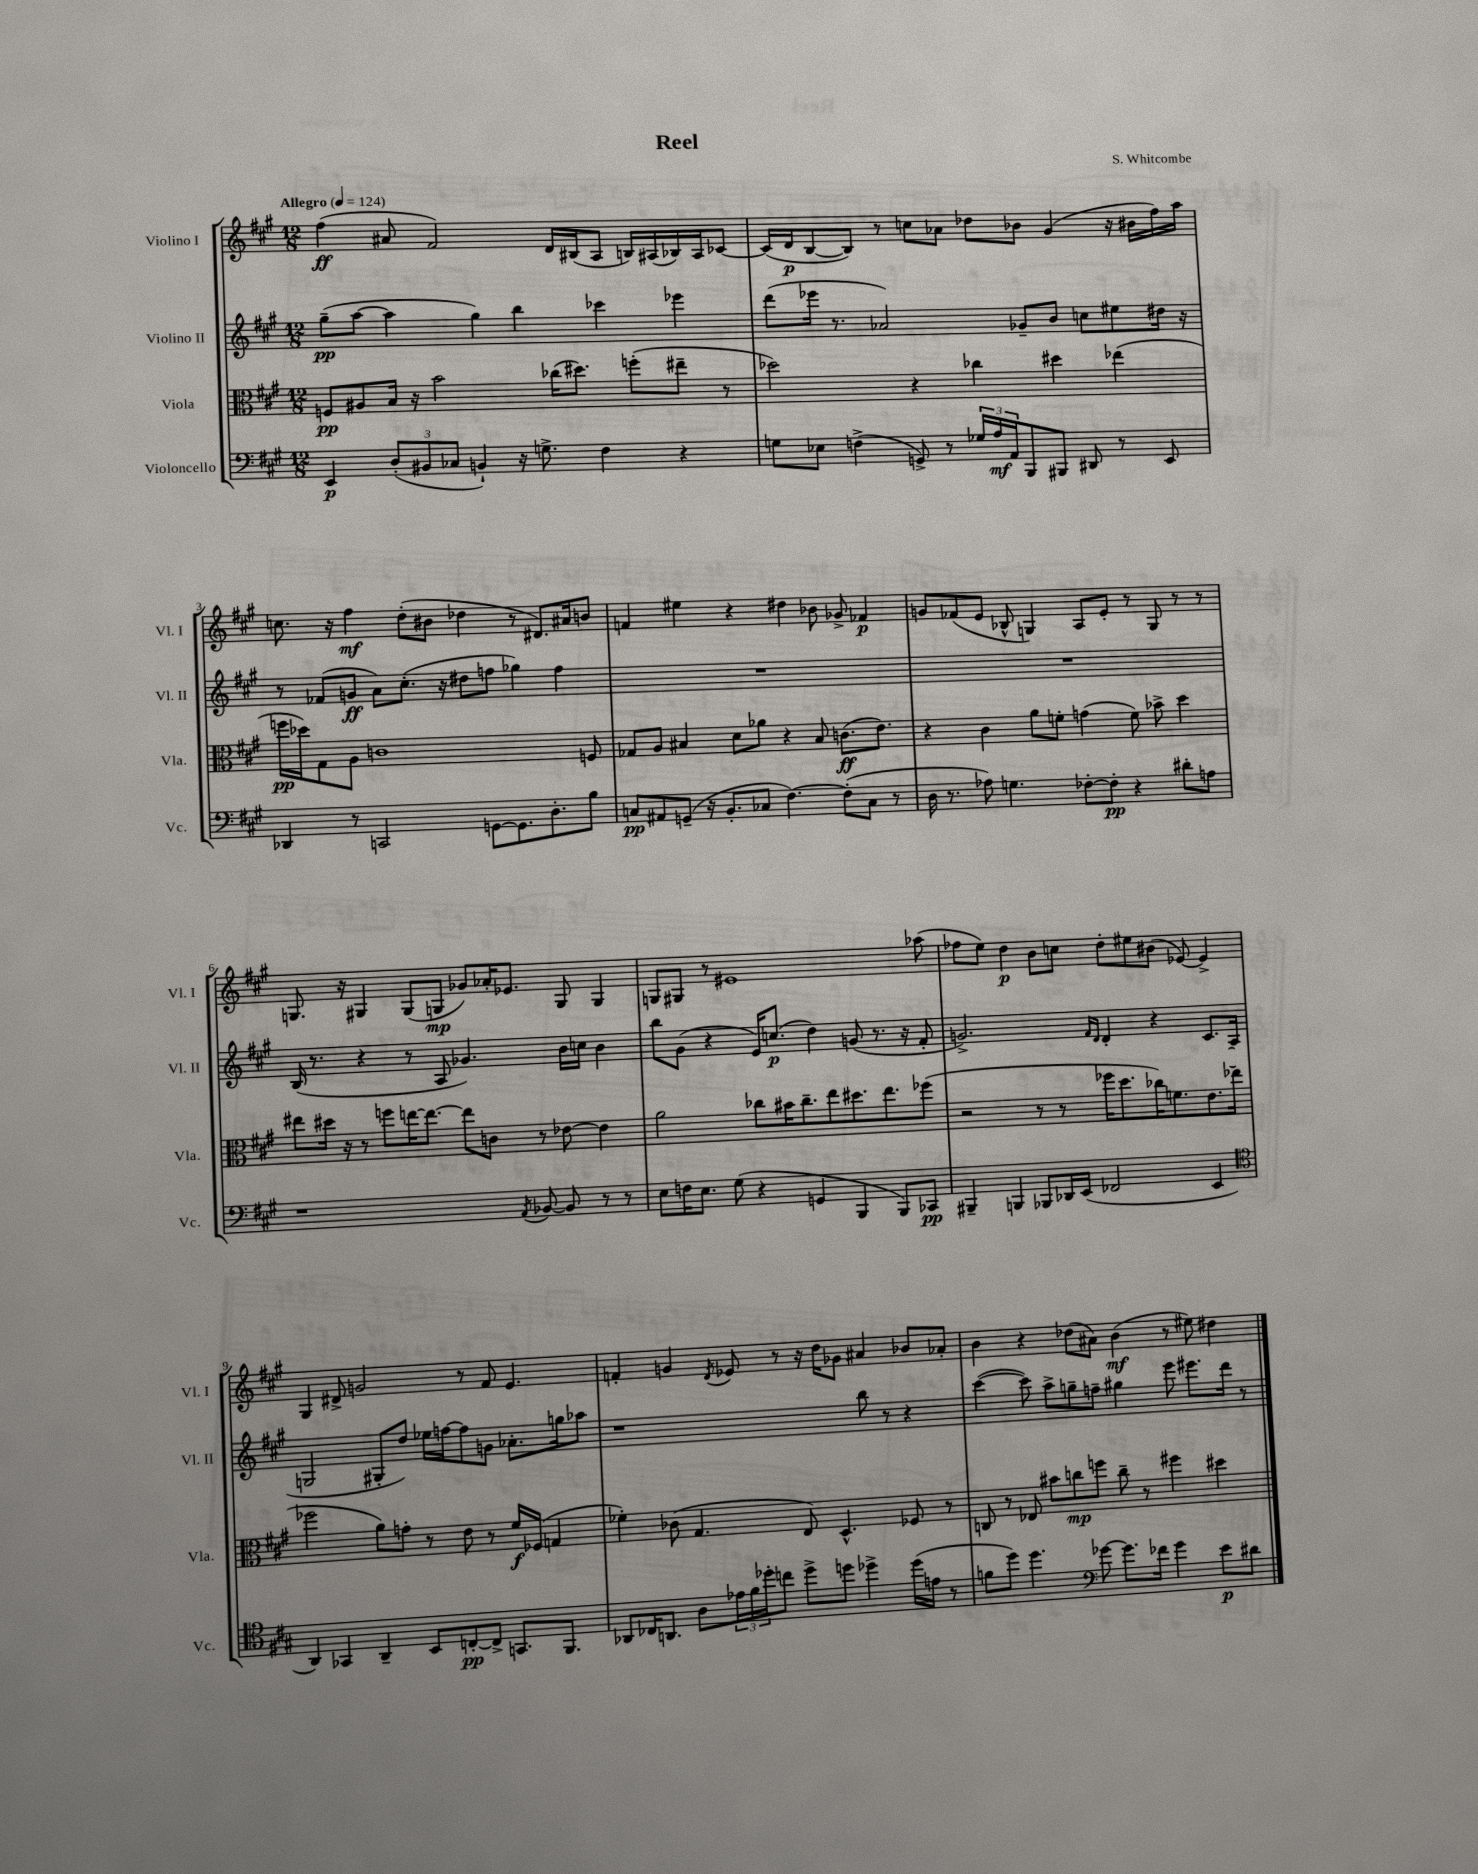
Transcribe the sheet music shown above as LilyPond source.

\header { title = "Reel" composer = "S. Whitcombe" }
<<
\new StaffGroup <<
\new Staff = "s0" \with { instrumentName = "Violino I" shortInstrumentName = "Vl. I" } {
    \clef treble \key a \major \numericTimeSignature \time 12/8 \tempo "Allegro" 4 = 124
    fis''4\ff( ais'8 fis'2) d'16 bis16( a8 b16) ais16( bes16) ais16 ces'8~ |
    ces'16( d'16\p b8~ b8) r8 c''8 aes'8 des''8 bes'8 gis'4( r16 bis'16 fis''16) a''16 |
    c''8. r16 fis''4\mf d''8-.( bis'8 des''4 r8 dis'8.) ais'16 b'8 |
    f'4 eis''4 r4 dis''4 bes'8 ges'8-> fes'4\p |
    g'8 fes'8( e'8 bes8-^ g4) a8 e'8-. r8 g8 r8 r8 |
    g8. r16 gis4 gis8( g8\mp ges'8) aes'16-. ees'8. g8 g4 |
    g8 gis8 r8 eis'1 aes''8( |
    fes''8 e''8) d''4\p b'8 c''8 d''8-. eis''8 bis'8( ees'8~) ees'4-> |
    gis4 dis'8-> g'2 r8 fis'8 e'4. |
    f'4-. g'4 \acciaccatura { d'8 } ees'8 r8 r16 d''16 ges'8 ais'4 bes'8 aes'8-. |
    b'4 r4 des''8( ais'8) b'4\mf( r8 eis''8) dis''4 \bar "|." |
}
\new Staff = "s1" \with { instrumentName = "Violino II" shortInstrumentName = "Vl. II" } {
    \clef treble \key a \major \numericTimeSignature \time 12/8
    gis''8--\pp( a''8~ a''4 gis''4) b''4 ces'''4 ees'''4 |
    d'''8( ees'''16 r8. aes'2) ges'8-- b'8 c''8 eis''8 dis''16 r16 |
    r8 fes'8( g'8\ff a'8) cis''8.-.( r16 dis''8 f''8 ges''4) f''4 |
    R1. |
    R1. |
    b16( r8. r4 r8 a8 ges'4.) b'16 c''16 b'4 |
    b''8 gis'8( r4 e'16) c''8.\p( d''4) g'8( r8. r16 fis'8-. |
    g'2.->) \grace { fis'16 d'16 } d'4-. r4 cis'8. a16( |
    g2 gis8-. d''8) ees''16 f''16~ f''8 g'8 aes'8.-. g''16 aes''8 |
    r1 b''8 r8 r4 |
    cis'''4~( cis'''8) a''8-> g''8-- f''8-- gis''4 e'''8 eis'''8. d'''16 r8 \bar "|." |
}
\new Staff = "s2" \with { instrumentName = "Viola" shortInstrumentName = "Vla." } {
    \clef alto \key a \major \numericTimeSignature \time 12/8
    f8\pp ais8 b16 r16 b'2 ces''16( dis''8.) f''8-.( eis''8-- r8 |
    des''2) r4 ces''4 dis''4 ees''4( |
    f''16\pp des''16) gis8 a8 c'1 f8 |
    ges8 a8 bis4 d'8 aes'8 r4 bis8 c'8.\ff( e'8.) |
    r4 cis'4 a'8 f'8-. g'4( f'8) bes'8-> d''4 |
    eis''8 dis''16 r16 r8 f''8 e''16~ e''8.~ e''8 c'8 r8 ees'8~ ees'4 |
    a'2 ces''8 bis'16 ces''8.-- e''8 dis''8. e''8. fes''8( |
    r2 r8 r8 fes''16 d''8. ces''16) f'8. e'8. ees''16( |
    fes''2 a'8) g'8-. r8 e'8 r8 fis'16\f fes16( g4 |
    fes'4-.) ces'8( gis4. e8) d4.-^ fes8 r8 |
    c8 r8 ees8 bis'8 c''8\mp f''8 c''8-- r8 fis''4 dis''4 \bar "|." |
}
\new Staff = "s3" \with { instrumentName = "Violoncello" shortInstrumentName = "Vc." } {
    \clef bass \key a \major \numericTimeSignature \time 12/8
    e,4\p \tuplet 3/2 { d8-.( bis,8 ces8 } b,4-!) r16 g8.-> fis4 r4 |
    g8 ees8 f4->( g,8->) r8 \tuplet 3/2 { ges16 a16\mf a,16 } b,,8 bis,,8 dis,8 r8 e,8 |
    des,4 r8 c,2 g,8~ g,8. d8.-. b8 |
    c8\pp ais,8 g,8--( r16 b,8.-. ces8 fis4.~) fis8-.( ces8 r8 |
    d16 r8. aes8) g4. fes8~-. fes8-.\pp r4 dis'8-. a8 |
    r1 \acciaccatura { a,8 } bes,8~ bes,8 r8 r8 |
    e8 f16 e8. gis8( r4 g,4 b,,4 b,,8) ces,8\pp |
    bis,,4-- b,,4 bes,,8 des,16 e,16( fes,2 e,4 |
    \clef tenor a,4) ges,4 a,4-- b,8 c8~-.\pp c8-> g,8. fis,8. |
    aes,8 ces16 a,8. a8 \tuplet 3/2 { ees'16 fis'16 des''16-. } c''8 des''8-> d''8 des''4-> des''16( e'16 r8 |
    f'8 d''8) d''4. \clef bass ges'8~ ges'8. fes'16 ges'4 e'8\p dis'8 \bar "|." |
}
>>
>>
